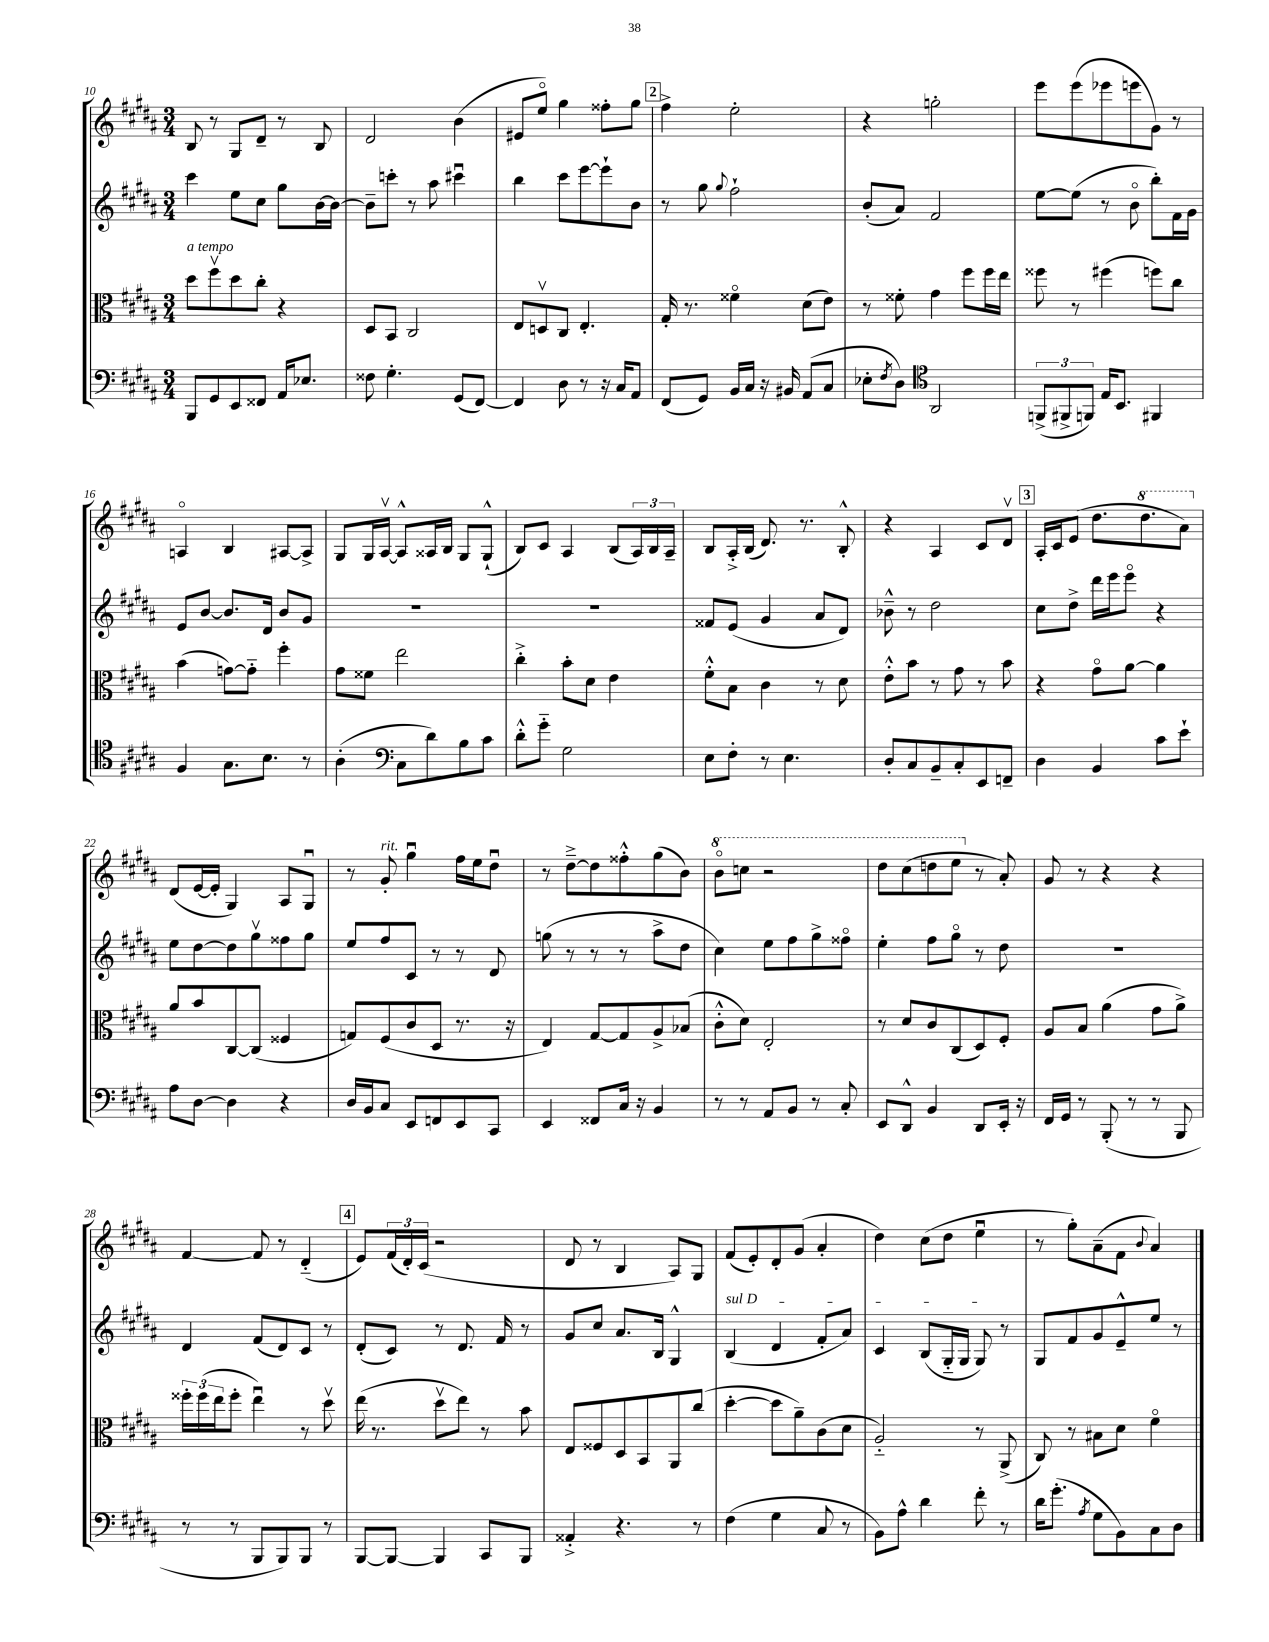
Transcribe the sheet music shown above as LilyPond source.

<<
\new StaffGroup <<
\new Staff = "s0" {
    \clef treble \key b \major \numericTimeSignature \time 3/4
    b8 r8 gis8 dis'8-- r8 b8 |
    dis'2 b'4( |
    eis'8 e''8\flageolet) gis''4 fisis''8-. gis''8 |
    \mark \markup { \box "2" } fis''4-> e''2-. |
    r4 g''2-. |
    e'''8 e'''8( ees'''8 e'''8 gis'8) r8 |
    a4\flageolet b4 ais8~ ais8-> |
    gis8 gis16 ais16~\upbow ais8-^ aisis16 b16 gis8 gis8-!-^( |
    b8) cis'8 ais4 b8( \tuplet 3/2 { ais16) b16 ais16-- } |
    b8 ais16-.-> b16( dis'8.) r8. b8-.-^ |
    r4 ais4 cis'8 dis'8\upbow |
    \mark \markup { \box "3" } ais16-. cis'16 e'8( dis''8. \ottava #1 dis'''8. ais''8) \ottava #0 |
    dis'8( e'16~ e'16-. gis4) ais8 gis8\downbow |
    r8 gis'8-.^\markup { \italic "rit." } gis''4\downbow fis''16 e''16 dis''8\downbow |
    r8 dis''8~---> dis''8 fisis''8-.-^ gis''8( b'8) |
    \ottava #1 b''8\flageolet c'''8 r2 |
    dis'''8 cis'''8( d'''8 e'''8 \ottava #0 r8 ais'8-.) |
    gis'8 r8 r4 r4 |
    fis'4~ fis'8 r8 dis'4-_( |
    \mark \markup { \box "4" } e'8) \tuplet 3/2 { fis'16( dis'16-.) cis'16( } r2 |
    dis'8 r8 b4 ais8) gis8 |
    fis'8( e'8-.) dis'8-. gis'8( ais'4-. |
    dis''4) cis''8( dis''8 e''4\downbow |
    r8 gis''8-.) ais'8--( fis'8 \appoggiatura { b'8 } ais'4) \bar "|." |
}
\new Staff = "s1" {
    \clef treble \key b \major \numericTimeSignature \time 3/4
    cis'''4 e''8 cis''8 gis''8 b'16~ b'16~ |
    b'8-- c'''8-. r8 ais''8 cis'''4\downbow |
    b''4 cis'''8 e'''8~ e'''8-! b'8 |
    \mark \markup { \box "2" } r8 gis''8 \appoggiatura { gis''8 } fis''2-! |
    b'8-.( ais'8) fis'2 |
    e''8~ e''8( r8 b'8\flageolet b''8-.) fis'16 gis'16 |
    e'8 b'8~ b'8. dis'16 b'8 gis'8 |
    R2. |
    R2. |
    fisis'8 e'8( gis'4 ais'8 dis'8) |
    bes'8---^ r8 dis''2 |
    \mark \markup { \box "3" } cis''8 dis''8-> dis'''16 e'''16 e'''8\flageolet r4 |
    e''8 dis''8~ dis''8 gis''8\upbow fisis''8 gis''8 |
    e''8 fis''8 cis'8 r8 r8 dis'8 |
    g''8( r8 r8 r8 ais''8-> dis''8 |
    cis''4) e''8 fis''8 gis''8-> fisis''8\flageolet |
    e''4-. fis''8 gis''8\flageolet r8 dis''8 |
    R2. |
    dis'4 fis'8( dis'8) cis'8 r8 |
    \mark \markup { \box "4" } dis'8-.( cis'8) r8 dis'8. fis'16 r8 |
    gis'8 cis''8 ais'8. b16 gis4-^ |
    \once \override TextSpanner.bound-details.left.text = \markup { \italic "sul D" } b4\startTextSpan( dis'4 fis'8-. ais'8) |
    cis'4 b8( gis16-_ gis16 gis8\stopTextSpan) r8 |
    gis8 fis'8 gis'8 e'8---^ e''8 r8 \bar "|." |
}
\new Staff = "s2" {
    \clef alto \key b \major \numericTimeSignature \time 3/4
    dis''8^\markup { \italic "a tempo" } fis''8\upbow dis''8 cis''8-. r4 |
    dis8 b,8 cis2 |
    e8 d8\upbow cis8 e4.-. |
    \mark \markup { \box "2" } gis16-. r8. fisis'4\flageolet dis'8( e'8) |
    r8 fisis'8-. gis'4 fis''8 fis''16 e''16 |
    fisis''8 r8 fis''4( f''8) cis''8 |
    b'4( g'8~) g'8-_ fis''4-. |
    gis'8 fisis'8 e''2 |
    cis''4-.-> b'8-. dis'8 e'4 |
    fis'8-.-^ b8 cis'4 r8 dis'8 |
    e'8-.-^ b'8 r8 gis'8 r8 b'8 |
    \mark \markup { \box "3" } r4 gis'8\flageolet ais'8~ ais'4 |
    ais'8 b'8 cis8~ cis8( fisis4 |
    g8) fis8( cis'8 dis8 r8. r16 |
    e4) gis8~ gis8 ais8-> bes8( |
    cis'8-.-^ dis'8) e2-. |
    r8 dis'8 cis'8 cis8( dis8) fis8-. |
    ais8 b8 ais'4( gis'8 ais'8->) |
    \tuplet 3/2 { fisis''16-. fisis''16( e''16 } fisis''8-. e''4\downbow) r8 dis''8\upbow |
    \mark \markup { \box "4" } e''16( r8. dis''8\upbow e''8) r8 b'8 |
    e8 fisis8 dis8 b,8 ais,8 cis''8( |
    dis''4~-. dis''8 ais'8--) cis'8( dis'8 |
    ais2-_) r8 ais,8->( |
    cis8) r8 bis8 dis'8 fis'4\flageolet \bar "|." |
}
\new Staff = "s3" {
    \clef bass \key b \major \numericTimeSignature \time 3/4
    b,,8 gis,8 e,8 fisis,8 ais,16 ees8. |
    fisis8 gis4.-. gis,8( fis,8~) |
    fis,4 dis8 r8 r16 cis16 ais,8 |
    \mark \markup { \box "2" } fis,8( gis,8) b,16 cis16 r16 bis,16 ais,8( cis8 |
    ees8-. \acciaccatura { fis8 } dis8) \clef tenor ais,2 |
    \tuplet 3/2 { f,8->( fis,8-> f,8) } e16 b,8. fis,4 |
    fis4 gis8. b8. r8 |
    ais4-.( \clef bass cis8 dis'8) b8 cis'8 |
    dis'8-.-^ gis'8-_ gis2 |
    e8 fis8-. r8 e4. |
    dis8-. cis8 b,8-- cis8-. e,8 f,8-- |
    \mark \markup { \box "3" } dis4 b,4 cis'8 e'8-! |
    ais8 dis8~ dis4 r4 |
    dis16 b,16 cis8 e,8 f,8 e,8 cis,8 |
    e,4 fisis,8 cis16 r16 b,4 |
    r8 r8 ais,8 b,8 r8 cis8-. |
    e,8 dis,8-^ b,4 dis,8 e,16-. r16 |
    fis,16 gis,16 r8 b,,8-.( r8 r8 b,,8 |
    r8 r8 b,,8 b,,8) b,,8 r8 |
    \mark \markup { \box "4" } b,,8~ b,,8~ b,,4 cis,8 b,,8 |
    aisis,4-.-> r4. r8 |
    fis4( gis4 cis8 r8 |
    b,8) ais8-^ dis'4 fis'8-. r8 |
    dis'16 gis'8.-.( \acciaccatura { ais8 } gis8 b,8) cis8 dis8 \bar "|." |
}
>>
>>
\layout { \context { \Score currentBarNumber = #10 } }
